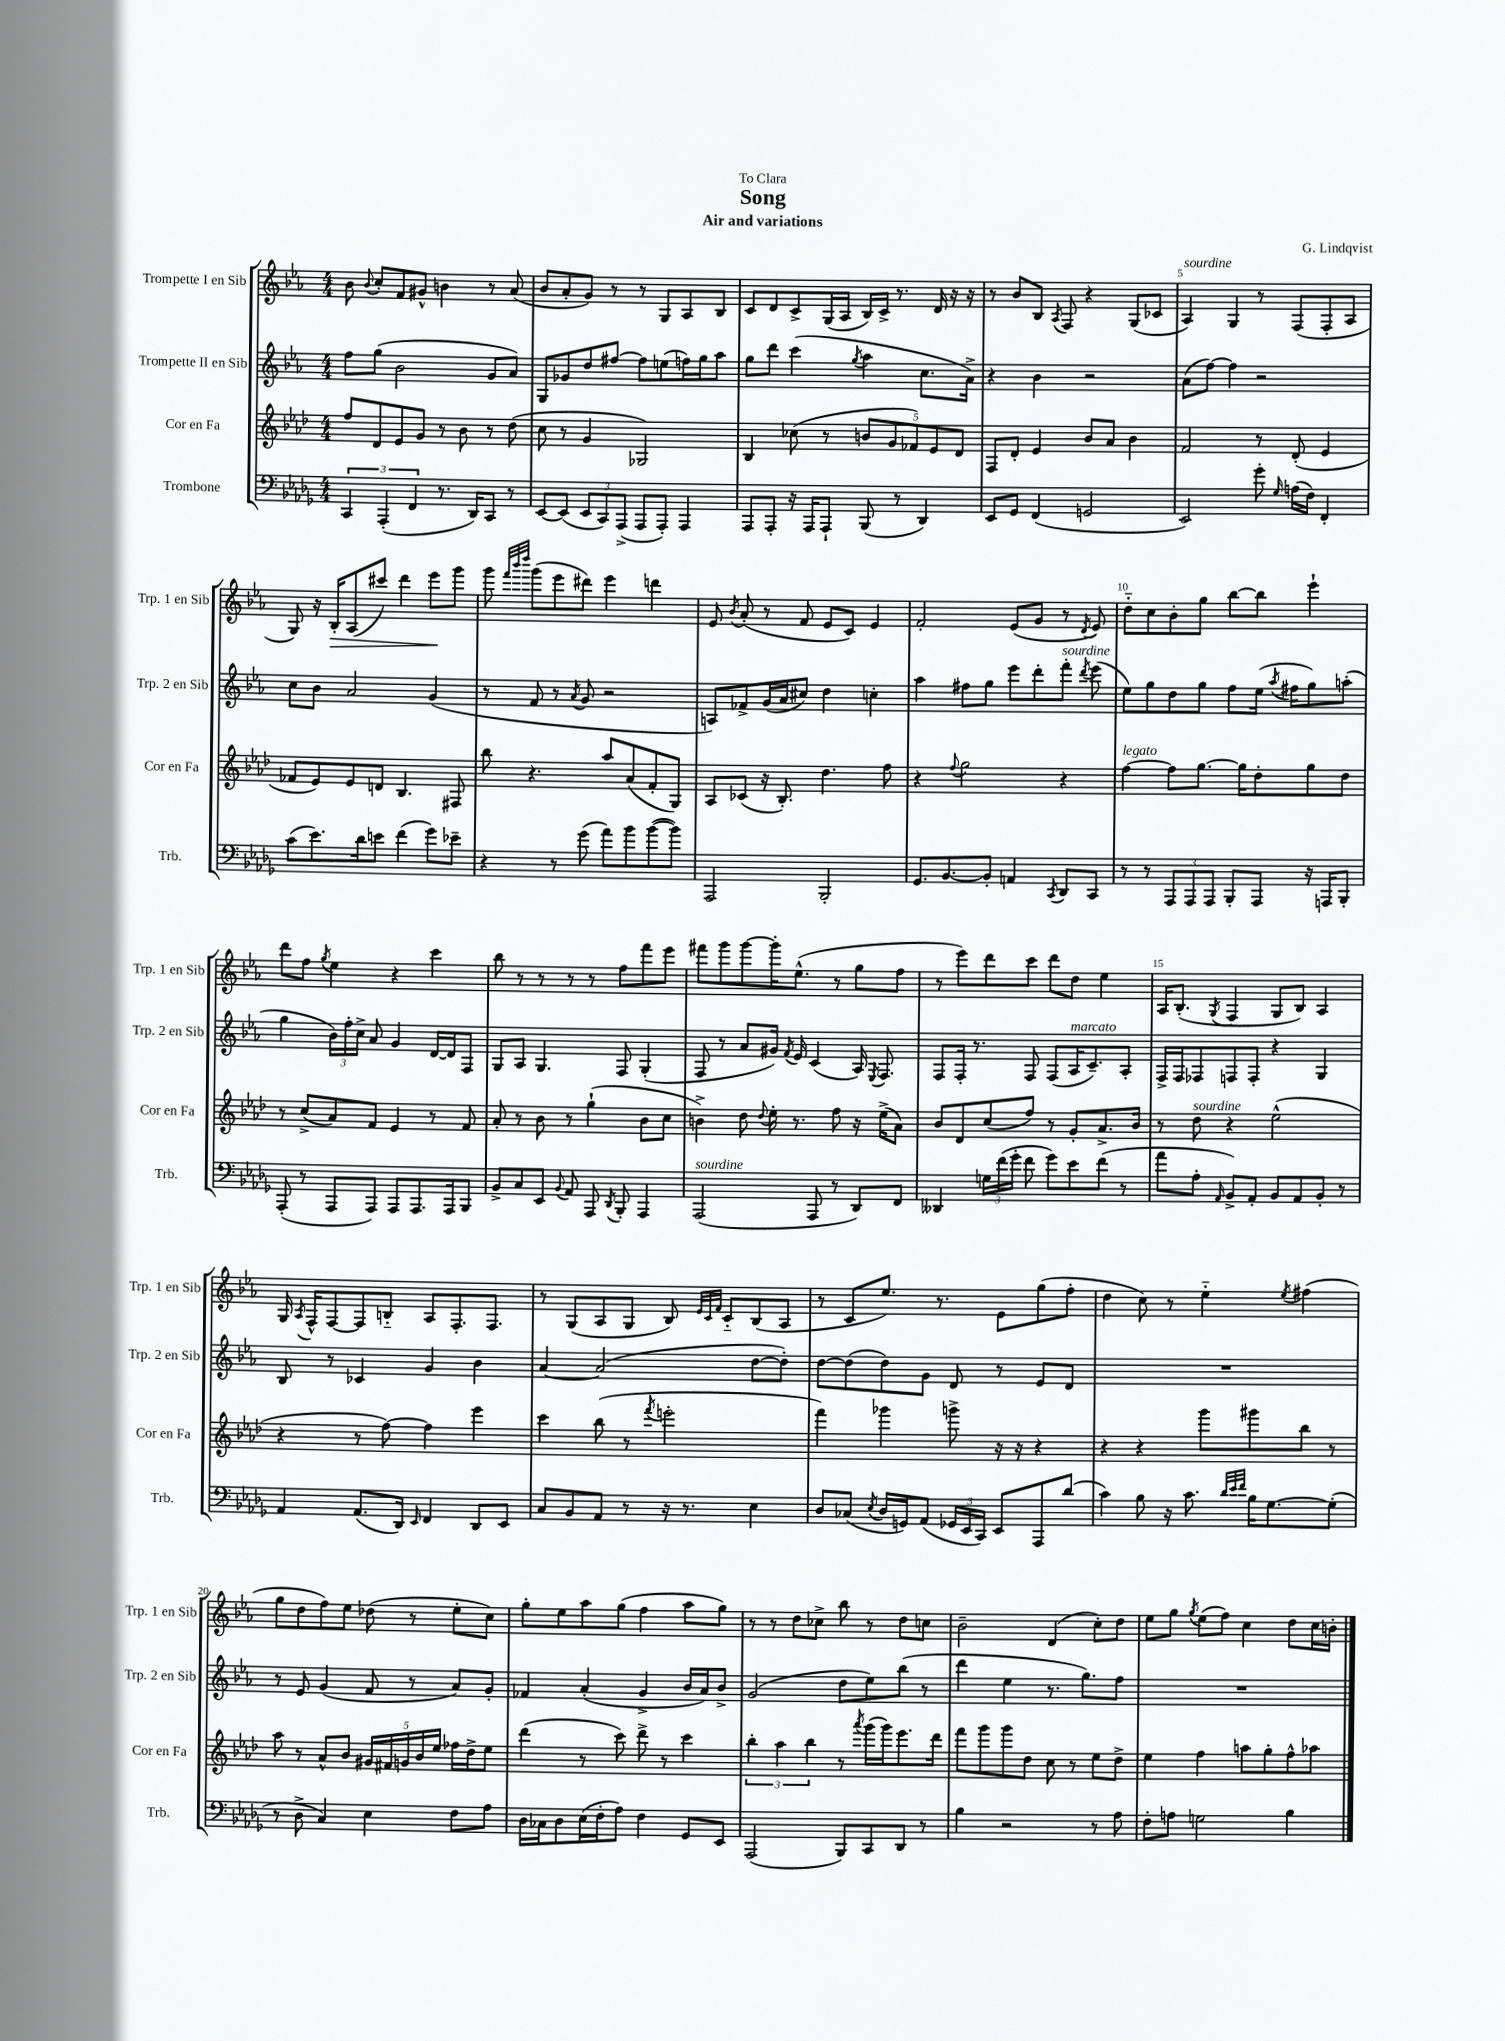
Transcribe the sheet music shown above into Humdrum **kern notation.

**kern	**kern	**kern	**kern
*staff4	*staff3	*staff2	*staff1
*clefF4	*clefG2	*clefG2	*clefG2
*k[b-e-a-d-g-]	*k[b-e-a-d-]	*k[b-e-a-]	*k[b-e-a-]
*M4/4	*M4/4	*M4/4	*M4/4
6CC/	8ff/L	8ff\L	8b-\
.	.	.	8qqb-/
.	8d-/	(8gg\J	8cc'/L
(6AAA-'/	.	.	.
.	8e-/	2b-\	8f/
6FF/	.	.	.
.	8g/J	.	8g#^^/J
8.r	8r	.	4b\
.	8b-\	.	.
16DD-/LK)	.	.	.
8CC/J	8r	8g/L	8r
8r	(8dd-\	8a-/J)	(8a-/
=	=	=	=
[8EE-/L	8cc\	8G/L	8b-/L
(8EE-/]J	8r	8g-/	8a-'/
12EE-/L	4g/	8dd/	8g/J)
12CC/)	.	.	.
.	.	[8ff#/J	8r
(12AAA-^/J	.	.	.
8AAA-/L	2G-/)	8ff#\]L	8r
8AAA-'/J)	.	(8ee\	8G/L
4AAA-/	.	16ff\L)	8A-/
.	.	16gg\J	.
.	.	8aa-\J	8B-/J
=	=	=	=
8AAA-/L	4B-/	8gg\L	8c/L
8AAA-'/J	.	8ddd\J	8d/
16r	(8cc-\	(4ccc\	8c^/
16AAA-/LK	.	.	.
8AAA-`/J	8r	.	(16G/L
.	.	.	16A-/JJ
.	.	8qgg/	.
(8BBB-/	10b/L	4aa-\	16B-/LL)
.	.	.	16c^/JJ
.	10g/	.	.
8r	.	.	8.r
.	10f-/)	.	.
4DD-/)	.	8.cc\L	.
.	10e-/	.	.
.	.	.	16d/
.	.	.	16r
.	10d-/J	.	.
.	.	16a-^\Jk)	16r
=	=	=	=
8EE-/L	8F/L	4r	8r
8GG-/J	8d-'/J	.	8b-/L
(4FF/	4e-/	4b-\	8B-/J
.	.	.	8qA-/
.	.	.	8F/
2GG/	8b-/L	2r	4r
.	8a-/J	.	.
.	4b-\	.	(8G/L
.	.	.	8c-/J
=	=	=	=
2EE-/)	2f/	(8a-\L	4A-/)
.	.	[8ff\J)	.
.	.	4ff\]	4G/
8g-'\	8r	2r	8r
16qqG-/	.	.	.
(16A\LL	(8d-'/	.	(8F/L
16F\JJ)	.	.	.
4FF'/	4e-/	.	8F'/
.	.	.	8A-/J
=	=	=	=
(8c\L	8f-/L	8cc\L	8G/)
8.e-\)	8e-/)	8b-\J	16r
.	.	.	16B-'/LK
.	8e-/	2a-/	(8A-/
16d-\k	.	.	.
8e\J	8d/J	.	8ccc#/J)
(4f\	4.B-/	.	4ddd\
8g-\L)	.	(4g/	8eee-\L
8e-~\J	8F#/	.	8ggg\J
=	=	=	=
4r	8bb-\	8r	8ggg\
.	.	.	32qqfff/LLL
.	.	.	32qqbbb-/
.	.	.	32qqdddd/JJJ
.	4.r	8f/	(8ggg\L
8r	.	8r	8eee-\
.	.	8qa-/	.
(8g-\	.	8g/	8ddd#\J)
8a-\L)	8aa-/L	2r	4eee-\
8b-\	(8a-/	.	.
([8b-\	8f'/	.	4ddd\
8b-\]J)	8G/J)	.	.
=	=	=	=
2AAA-/	8A-/L	8A/L)	8e-/
.	.	.	8qb-/
.	(8c-/J	8f-^/	(8a-'/
.	16r	(16g/L	8r
.	8.B-'/)	16a-/J	.
.	.	8cc#/J)	8f/
2BBB-'/	4.dd-\	4dd\	8e-/L
.	.	.	8c/J)
.	.	4cc'\	4e-/
.	8ff\	.	.
=	=	=	=
8.GG-/L	4r	4aa-\	2f'/
[8.BB-/	.	.	.
.	8qqff/	.	.
.	2gg\	8ff#\L	.
8BB-'/]J	.	8gg\J	.
4AA/	.	8eee-\L	(8e-/L
.	.	8ddd'\	8g/J
8qCC/	.	.	.
8DD-/L	4r	8fff'\J	8r
.	.	8qddd/	8qd/
8CC/J	.	(8eee-\	8e-/)
=	=	=	=
8r	[4ff\	8ee-\L)	8dd'~\L
8r	.	8gg\	8cc\
12AAA-/L	8ff\]L	8dd\	8b-'\
12AAA-/	.	.	.
.	[8.gg\J	8gg\J	8gg\J
12AAA-/J	.	.	.
8BBB-'/L	.	8ff\L	[8bb-\L
.	16gg\]LK	.	.
8AAA-/J	8dd-'\	(16ee-\Jk	8bb-\]J
.	.	8qaa-/	.
.	.	16ff#\LK	.
16r	8gg\	8gg\)	4eee-`\
16AAA/LK	.	.	.
8BBB-'/J	8dd-\J	(8aa'\J	.
=	=	=	=
(8AAA-'/	8r	4gg\	8ddd\L
8r	(8cc^/L	.	8ff\J
.	.	.	8qgg/
8AAA-/L	8a-/)	24b-\LL)	4ee-\
.	.	24ff'\	.
.	.	24cc^\JJ	.
8AAA-/J)	8f/J	8a-/	.
8AAA-/L	4e-/	4g/	4r
8.AAA-/	.	.	.
.	8r	[16d/LL	4ccc\
16AAA-/k	.	16d/]J	.
8BBB-/J	8f/	8F/J	.
=	=	=	=
8BB-^/L	8a-'/	8G/L	8bb-\
8C/	8r	8A-/J	8r
8EE-/J	8b-\	4.G/	8r
8qqBB-/	.	.	.
8AA-/	8r	.	8r
8AAA-/	(4gg`\	.	8r
8qDD-/	.	.	.
8BBB-'/	.	8F/	8ff\L
4AAA-/	8b-\L	(4G'/	8fff\
.	8cc\J	.	8eee-\J
=	=	=	=
(2AAA-/	4b^\)	8F/	8fff#\L
.	.	8r	8ggg\
.	8dd-\	8a-/L	[8ggg\
.	8qqdd-/	.	.
.	16ee-'\	16g#/Jk)	16ggg'\]K
.	.	8qf/	.
.	8.r	16e-/	(8.ee-^^\J
8AAA-/	.	(4c/	.
8r	8ff\	.	8r
8DD-/L)	16r	16A-/)	8gg\L
.	.	8qE-/	.
.	(16ee-^\LK	8.F/	.
8FF/J	8a-\J)	.	8ff\J
=	=	=	=
4DD--/	8b-/L	8F/L	8r
.	8d-/	16F'/Jk	8eee-\L)
.	.	8.r	.
24G\LL	(8cc/	.	8ddd\
(24f\	.	.	.
24g-'\JJ	.	.	.
8f\	8ff/J)	8F/	8ccc\J
8g-\L)	8r	(8F/L	8ddd\L
8e-\	8g'/L	16A-/K	8dd\J
.	.	8.c~/)	.
(8f\J	8.a-^/	.	4ee-\
8r	.	8A-'/J	.
.	16b-/Jk	.	.
=	=	=	=
8a-\L	8r	16F^/LL	16A-/LK
.	.	16F/J	(8.B-'/J
8A-'\J	8dd-\	8F-/	.
16qqAA-/	.	.	8qG/
8BB-^/L)	4r	8F/	4F/
8AA-'/J	.	8F'/J	.
8BB-/L	(2ee-^^\	4r	8G/L
8AA-/	.	.	8B-/J)
8BB-'/J	.	4G/	4A-/
8r	.	.	.
=	=	=	=
4AA-/	4r	8B-/	16G/
.	.	.	8qA-/
.	.	.	16F^^/LK
.	.	8r	[8F/
(8.AA-/L	8r	4c-/	8F/]
.	[8ff\)	.	8B'~/J
16DD-/Jk)	.	.	.
16qqEE-/	.	.	.
4FF/	4ff\]	4g/	8A-/L
.	.	.	8.F'/
8DD-/L	4eee-\	4b-\	.
.	.	.	8.F/J
8EE-/J	.	.	.
=	=	=	=
8C/L	4ccc\	[4a-/	8r
8BB-/	.	.	(8G/L
8AA-/J	(8bb-\	(2a-/]	8A-/
8r	8r	.	8G/J
.	8qfff/	.	.
16r	2eee'\	.	8B-/)
8.r	.	.	.
.	.	.	32qqe-/LLL
.	.	.	32qqc/
.	.	.	32qqf/JJJ
.	.	.	8c'~/L
4E-\	.	[8dd\L	(8B-/
.	.	8dd'\]J)	8A-/J
=	=	=	=
8D-/L	4fff\)	[8dd\L	8r
(8C-/J	.	(8dd\]	8c/L
8qE-/	.	.	.
16D-/LL	4ggg-\	8dd\)	8.ee-/J)
16GG/J)	.	.	.
(8AA-/J	.	8g\J	.
.	.	.	8.r
24GG-/LL	8ggg^\	8d/	.
24EE-/	.	.	.
24CC/JJ)	.	.	.
8EE-/L	16r	8r	8e-\L
.	16r	.	.
8AAA-/	4r	8e-/L	(8gg\
(8d-/J	.	8d/J	8ff'\J
=	=	=	=
4c\)	4r	1r	4dd\
8B-\	4r	.	8cc\)
16r	.	.	8r
8.c\	.	.	.
.	8ggg\L	.	4ee-'~\
32qqd-/LLL	.	.	.
32qqe-/	.	.	.
32qqf/JJJ	.	.	.
16B-\LK	8ggg#\	.	.
[8.G-\	.	.	.
.	.	.	8qee-/
.	8bb-\J	.	(4ff#\
(8G-'\]J	8r	.	.
=	=	=	=
8r	8aa-\	8r	8gg\L
8D-^\	8r	8e-/	8dd\
4C/)	8a-^^/L	(4g/	8ff\)
.	8b-/J	.	8ee-\J
4E-\	20g#/LL	8f/	(8dd-\
.	20f#/	.	.
.	20g/	.	.
.	.	8r	8r
.	20b-/	.	.
.	20ee-/JJ	.	.
8F\L	16ff-\LL	8a-/L)	8ee-'\L
.	16dd-^\J	.	.
8A-\J	8ee-\J	8g'/J	8cc\J)
=	=	=	=
16D-\LL	(4ddd-\	4f-/	8gg'\L
16C-\J	.	.	.
8D-\	.	.	8ee-\
(16E-\L	8r	(4a-'/	8aa-\
16F'\J	.	.	.
8A-\J)	8ccc\)	.	(8gg\J
4F\	8ddd-^\	4g^/	4ff\
.	8r	.	.
8GG-/L	4ccc\	16b-/LL	8aa-\L
.	.	16a-/J)	.
8EE-/J	.	8b-^/J	8gg\J)
=	=	=	=
(2AAA-/	6bb-'\	(2g/	8r
.	.	.	8r
.	6aa-\	.	.
.	.	.	8dd\L
.	6bb-\	.	.
.	.	.	8cc-^\J
8BBB-/L)	8r	8dd\L	8bb-\
.	8qaaa-/	.	.
8CC/	(16ggg\LL	8ee-\)	8r
.	16ggg\J)	.	.
8DD-/J	8.eee-\	(8bb-\J	8dd\L
8r	.	8r	8cc\J
.	16ddd-\Jk	.	.
=	=	=	=
4B-\	8fff\L	4ddd\	2b-~\
.	8ggg\	.	.
2r	8ggg\	4ee-\	.
.	8dd-\J	.	.
.	8cc\	8.r	(4d/
.	8r	.	.
.	.	8.gg\L)	.
8r	8ee-\L	.	8cc'\L)
8A-\	8dd-^\J	8ff\J	8dd\J
=	=	=	=
8F'\L	4ee-\	1r	8ee-\L
8A\J	.	.	8gg\J
.	.	.	8qgg/
2G\	4ff\	.	(8ee-\L
.	.	.	8ff\J)
.	8aa\L	.	4cc\
.	8gg'\	.	.
4B-\	8ff^^\	.	8dd\L
.	8aa-\J	.	16cc\L
.	.	.	16b'\JJ
==	==	==	==
*-	*-	*-	*-
